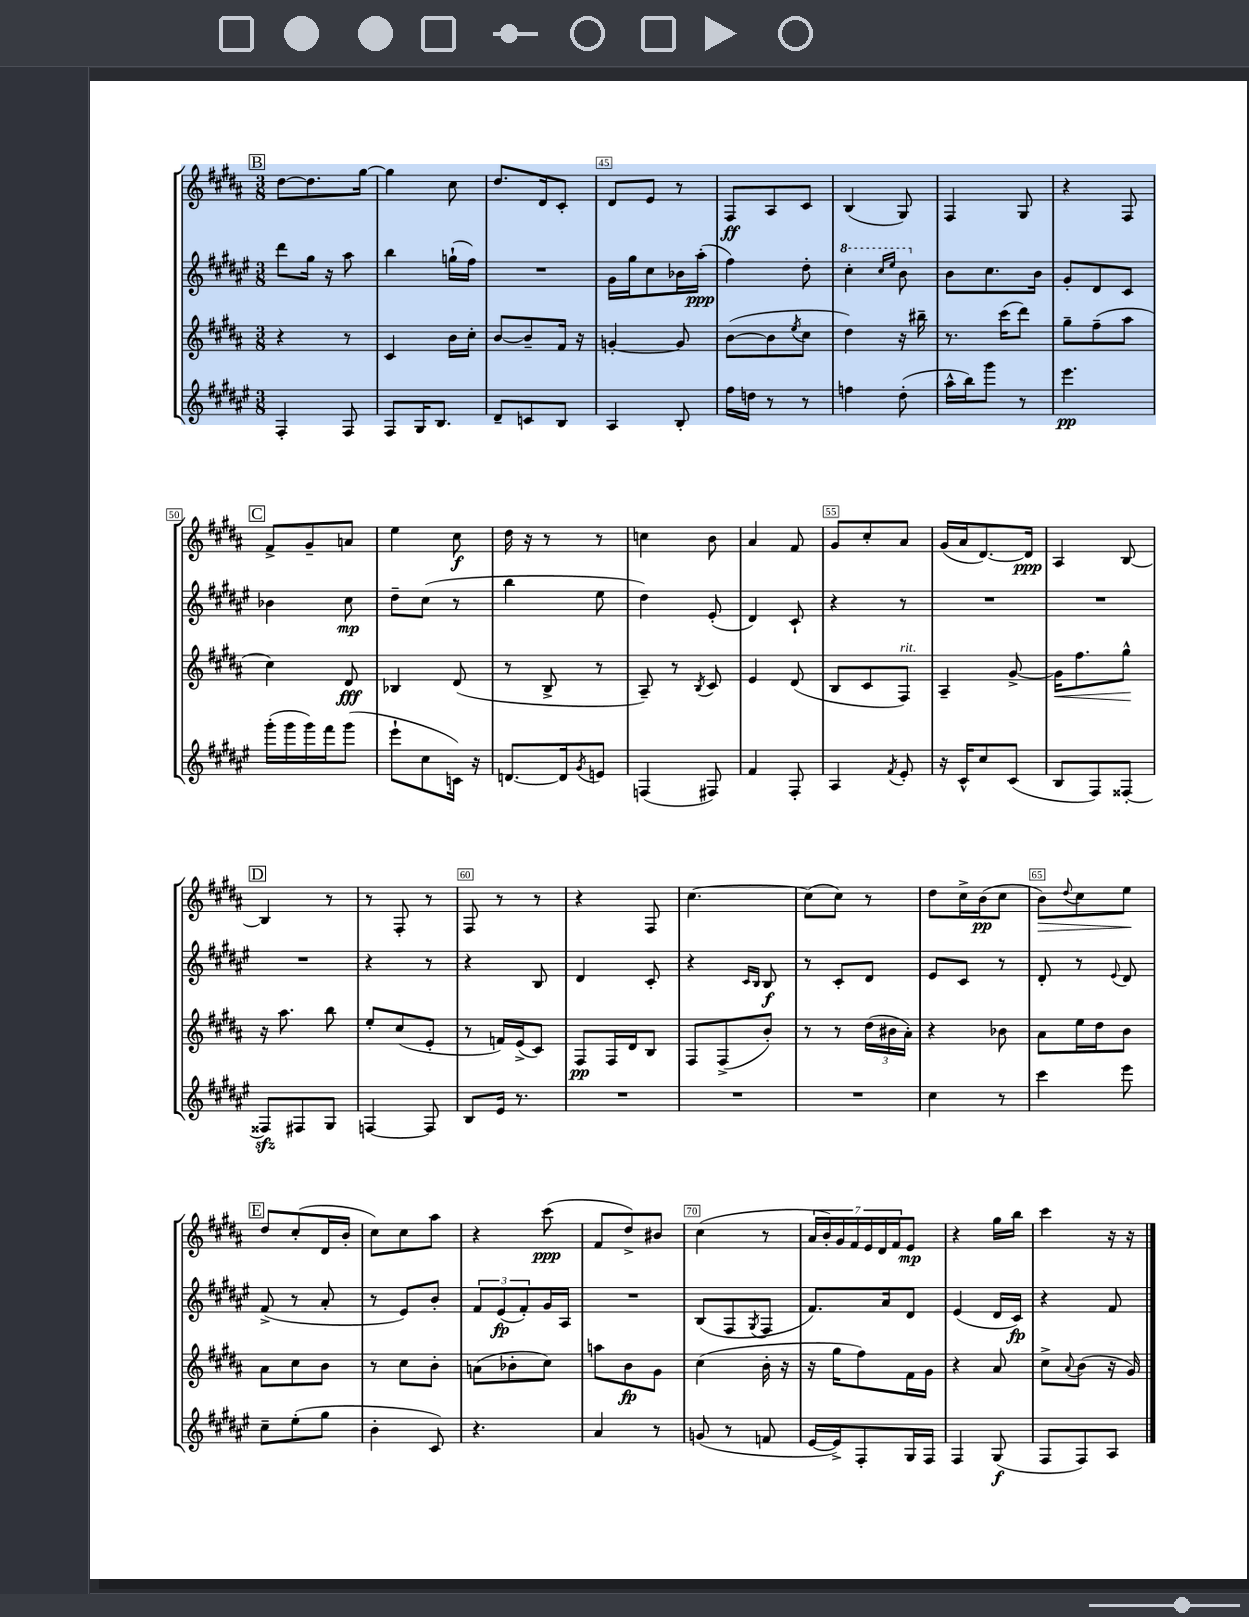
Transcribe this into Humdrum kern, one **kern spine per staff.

**kern	**kern	**kern	**kern
*staff4	*staff3	*staff2	*staff1
*clefG2	*clefG2	*clefG2	*clefG2
*k[f#c#g#d#a#e#]	*k[f#c#g#d#a#]	*k[f#c#g#d#a#e#]	*k[f#c#g#d#a#]
*M3/8	*M3/8	*M3/8	*M3/8
4F#'	4r	8ddd#	[8dd#
.	.	16gg#	8.dd#]
.	.	16r	.
8F#	8r	8aa#	.
.	.	.	[16gg#
=	=	=	=
8F#	4c#	4bb	4gg#]
16G#	.	.	.
8.B	.	.	.
.	16b	(16gg`	8cc#
.	16cc#'	16ff#)	.
=	=	=	=
8d#~	[8b	4.r	8.dd#
8c	8b~]	.	.
.	.	.	16d#
8B	16f#	.	8c#'
.	16r	.	.
=	=	=	=
4A#	[4g'	16g#	8d#
.	.	16gg#	.
.	.	8cc#	8e
8B'	8g]	16b-	8r
.	.	(16aa#'	.
=	=	=	=
16ff#	([8b	4ff#)	8F#
16dd	.	.	.
8r	8b]	.	8A#
.	8qee	.	.
8r	8cc#	8dd#'	8c#
=	=	=	=
4ff	4dd#)	4ccc#'	(4B
.	.	16qqccc#	.
.	.	16qqeee#	.
(8dd#'	16r	8bb	8G#)
.	16bb#~	.	.
=	=	=	=
16aa#^^	8.r	8b	4F#
16bb)	.	.	.
8ggg#	.	8.cc#	.
.	(16ccc#	.	.
8r	8ddd#)	.	8G#
.	.	16b	.
=	=	=	=
4.eee#	8gg#~	8g#'	4r
.	(8ff#~	8d#	.
.	8aa#	8c#	8F#
=	=	=	=
(16ggg#'	4cc#)	4b-	8f#^
16ggg#	.	.	.
16ggg#)	.	.	8g#~
16fff#	.	.	.
(8ggg#	8d#	8cc#	8a
=	=	=	=
8eee#`	4B-	8dd#~	4ee
8cc#	.	(8cc#	.
16c)	(8d#	8r	8cc#
16r	.	.	.
=	=	=	=
[8.d	8r	4bb	16dd#
.	.	.	16r
.	8B^	.	8r
16d]	.	.	.
8qg#	.	.	.
8e	8r	8ee#	8r
=	=	=	=
(4F	8A#~)	4dd#)	4cc
.	8r	.	.
.	8qB	.	.
8F#)	8c#	(8e#'	8b
=	=	=	=
4f#	4e	4d#)	4a#
8F#'	(8d#	8c#`	8f#
=	=	=	=
4A#	8B	4r	8g#
.	8c#	.	8cc#'
8qf#	.	.	.
8e#'	8F#)	8r	8a#
=	=	=	=
16r	4A#~	4.r	(16g#
16c#^^	.	.	16a#
8cc#	.	.	[8.d#)
(8c#	[8g#^	.	.
.	.	.	16d#]
=	=	=	=
8B	16g#]	4.r	4A#
.	8.ff#	.	.
8F#)	.	.	.
[8F##'	8gg#^^	.	[8B
=	=	=	=
8F##]	16r	4.r	4B]
.	8.aa#	.	.
8F#	.	.	.
8G#	8bb	.	8r
=	=	=	=
[4F	8ee'	4r	8r
.	(8cc#	.	8F#'
8F]	8e'	8r	8r
=	=	=	=
8B	8r	4r	8F#
16e#	16f)	.	8r
8.r	(16e^	.	.
.	8c#)	8B	8r
=	=	=	=
4.r	8F#	4d#	4r
.	16F#	.	.
.	16d#	.	.
.	8B	8c#'	8F#
=	=	=	=
4.r	8F#	4r	[4.cc#
.	(8F#^	.	.
.	.	16qqc#	.
.	.	16qqB	.
.	8b')	8B	.
=	=	=	=
4.r	8r	8r	(8cc#]
.	8r	8c#'	8cc#)
.	(24dd#	8d#	8r
.	24b#	.	.
.	24a#')	.	.
=	=	=	=
4cc#	4r	8e#	8dd#
.	.	8c#	16cc#^
.	.	.	(16b
8r	8b-	8r	8cc#
=	=	=	=
4ccc#	8a#	8d#'	8b)
.	.	.	8qqdd#
.	16ee	8r	8cc#
.	16dd#	.	.
.	.	8qqe#	.
8eee#	8b	8d#	8ee
=	=	=	=
8cc#~	8a#	(8f#^	8dd#
(8ee#'	8cc#	8r	(8cc#'
8gg#	8b	8a#'	16d#
.	.	.	16b'
=	=	=	=
4b'	8r	8r	8cc#)
.	8cc#	8e#)	8cc#
8c#)	8b'	8b'	8aa#
=	=	=	=
4.r	(8a	12f#	4r
.	.	(12e#	.
.	8b-'	.	.
.	.	12f#')	.
.	8cc#)	16g#	(8ccc#
.	.	16A#	.
=	=	=	=
4a#	8aa	4.r	8f#
.	8b	.	8dd#^)
8r	8g#	.	8b#
=	=	=	=
(8g	(4cc#	(8B	(4cc#
8r	.	8F#	.
.	.	8qG#	.
8f	16b'	8F#	8r
.	16r	.	.
=	=	=	=
[16e#	16r	8.f#)	28a#
.	.	.	28b')
16e#^])	16gg#	.	.
.	.	.	28g#
.	.	.	28f#
8F#'	8ff#)	.	.
.	.	.	28e
.	.	.	28d#
.	.	16a#	.
.	.	.	28f#
16G#	16f#	8d#	8e
16F#	16g#	.	.
=	=	=	=
4F#	4r	(4e#	4r
(8G#	8a#	16d#	16gg#
.	.	16c#)	16bb
=	=	=	=
8F#	8cc#^	4r	4ccc#
.	8qqa#	.	.
8F#)	(8b	.	.
8A#	16r	8f#	16r
.	16g#)	.	16r
==	==	==	==
*-	*-	*-	*-
